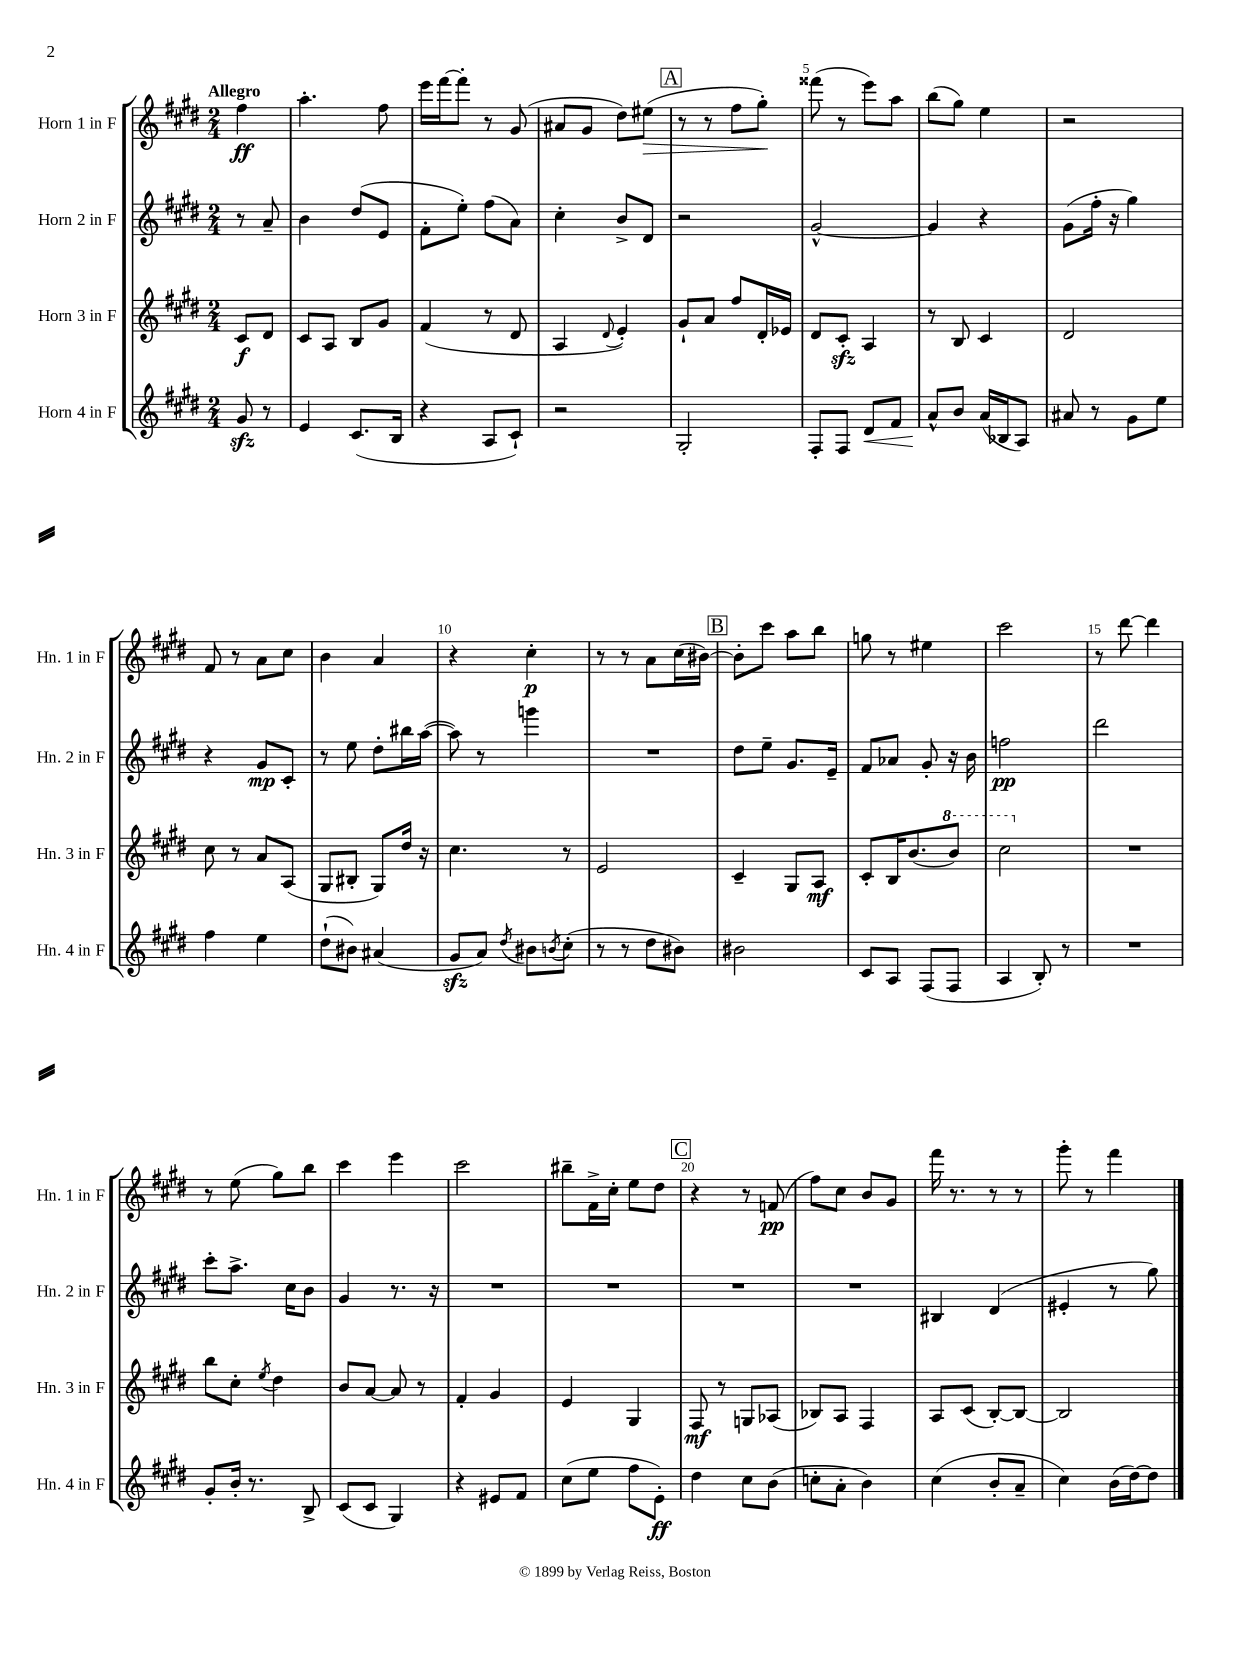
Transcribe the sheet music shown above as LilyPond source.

<<
\new StaffGroup <<
\new Staff = "s0" \with { instrumentName = "Horn 1 in F" shortInstrumentName = "Hn. 1 in F" } {
    \clef treble \key e \major \numericTimeSignature \time 2/4 \partial 4 \tempo "Allegro"
    fis''4\ff |
    a''4.-. fis''8 |
    e'''16 fis'''16~ fis'''8-. r8 gis'8( |
    ais'8 gis'8 dis''8) eis''8\>( |
    \mark \markup { \box "A" } r8 r8 fis''8 gis''8-.\!) |
    fisis'''8( r8 e'''8) a''8 |
    b''8( gis''8) e''4 |
    r2 |
    fis'8 r8 a'8 cis''8 |
    b'4 a'4 |
    r4 cis''4-.\p |
    r8 r8 a'8 cis''16( bis'16~) |
    \mark \markup { \box "B" } bis'8-. cis'''8 a''8 b''8 |
    g''8 r8 eis''4 |
    cis'''2 |
    r8 dis'''8~ dis'''4 |
    r8 e''8( gis''8) b''8 |
    cis'''4 e'''4 |
    cis'''2 |
    bis''8-- fis'16-> cis''16-. e''8 dis''8 |
    \mark \markup { \box "C" } r4 r8 f'8\pp( |
    fis''8) cis''8 b'8 gis'8 |
    fis'''16 r8. r8 r8 |
    gis'''8-. r8 fis'''4 \bar "|." |
}
\new Staff = "s1" \with { instrumentName = "Horn 2 in F" shortInstrumentName = "Hn. 2 in F" } {
    \clef treble \key e \major \numericTimeSignature \time 2/4 \partial 4
    r8 a'8-- |
    b'4 dis''8( e'8 |
    fis'8-. e''8-.) fis''8( a'8) |
    cis''4-. b'8-> dis'8 |
    \mark \markup { \box "A" } r2 |
    gis'2~-^ |
    gis'4 r4 |
    gis'8( fis''16-. r16 gis''4) |
    r4 gis'8\mp cis'8-. |
    r8 e''8 dis''8-. bis''16 a''16~( |
    a''8) r8 g'''4 |
    R2 |
    \mark \markup { \box "B" } dis''8 e''8-- gis'8. e'16-- |
    fis'8 aes'8 gis'8-. r16 b'16 |
    f''2\pp |
    dis'''2 |
    cis'''8-. a''8.-> cis''16 b'8 |
    gis'4 r8. r16 |
    R2 |
    R2 |
    \mark \markup { \box "C" } R2 |
    R2 |
    bis4 dis'4( |
    eis'4-. r8 gis''8) \bar "|." |
}
\new Staff = "s2" \with { instrumentName = "Horn 3 in F" shortInstrumentName = "Hn. 3 in F" } {
    \clef treble \key e \major \numericTimeSignature \time 2/4 \partial 4
    cis'8\f dis'8 |
    cis'8 a8 b8 gis'8 |
    fis'4( r8 dis'8 |
    a4 \appoggiatura { dis'8 } e'4-.) |
    \mark \markup { \box "A" } gis'8-! a'8 fis''8 dis'16-. ees'16 |
    dis'8 cis'8-.\sfz a4 |
    r8 b8 cis'4 |
    dis'2 |
    cis''8 r8 a'8 a8( |
    gis8 bis8-. gis8) dis''16 r16 |
    cis''4. r8 |
    e'2 |
    \mark \markup { \box "B" } cis'4-- gis8 a8\mf |
    cis'8-. b16 b'8.( \ottava #1 b''8) |
    cis'''2 \ottava #0 |
    R2 |
    b''8 cis''8-. \acciaccatura { e''8 } dis''4 |
    b'8 a'8~ a'8 r8 |
    fis'4-. gis'4 |
    e'4 gis4 |
    \mark \markup { \box "C" } fis8\mf r8 g8 aes8( |
    bes8) a8 fis4 |
    a8 cis'8( b8~-.) b8~ |
    b2 \bar "|." |
}
\new Staff = "s3" \with { instrumentName = "Horn 4 in F" shortInstrumentName = "Hn. 4 in F" } {
    \clef treble \key e \major \numericTimeSignature \time 2/4 \partial 4
    gis'8\sfz r8 |
    e'4 cis'8.( b16 |
    r4 a8 cis'8-!) |
    r2 |
    \mark \markup { \box "A" } gis2-. |
    fis8-. fis8 dis'8\< fis'8 |
    a'8-^\! b'8 a'16( bes16 a8) |
    ais'8 r8 gis'8 e''8 |
    fis''4 e''4 |
    dis''8-!( bis'8) ais'4( |
    gis'8\sfz a'8) \acciaccatura { dis''8 } bis'8 \acciaccatura { b'8 } cis''8-.( |
    r8 r8 dis''8 bis'8) |
    \mark \markup { \box "B" } bis'2 |
    cis'8 a8 fis8( fis8 |
    a4 b8-.) r8 |
    R2 |
    gis'8-. b'16-. r8. b8-> |
    cis'8( cis'8 gis4) |
    r4 eis'8 fis'8 |
    cis''8( e''8 fis''8 e'8-.\ff) |
    \mark \markup { \box "C" } dis''4 cis''8 b'8( |
    c''8-. a'8-. b'4) |
    cis''4( b'8-. a'8-- |
    cis''4) b'16( dis''16~) dis''8 \bar "|." |
}
>>
>>
\layout { \context { \Score \override BarNumber.break-visibility = ##(#f #t #t) barNumberVisibility = #(every-nth-bar-number-visible 5) } }
